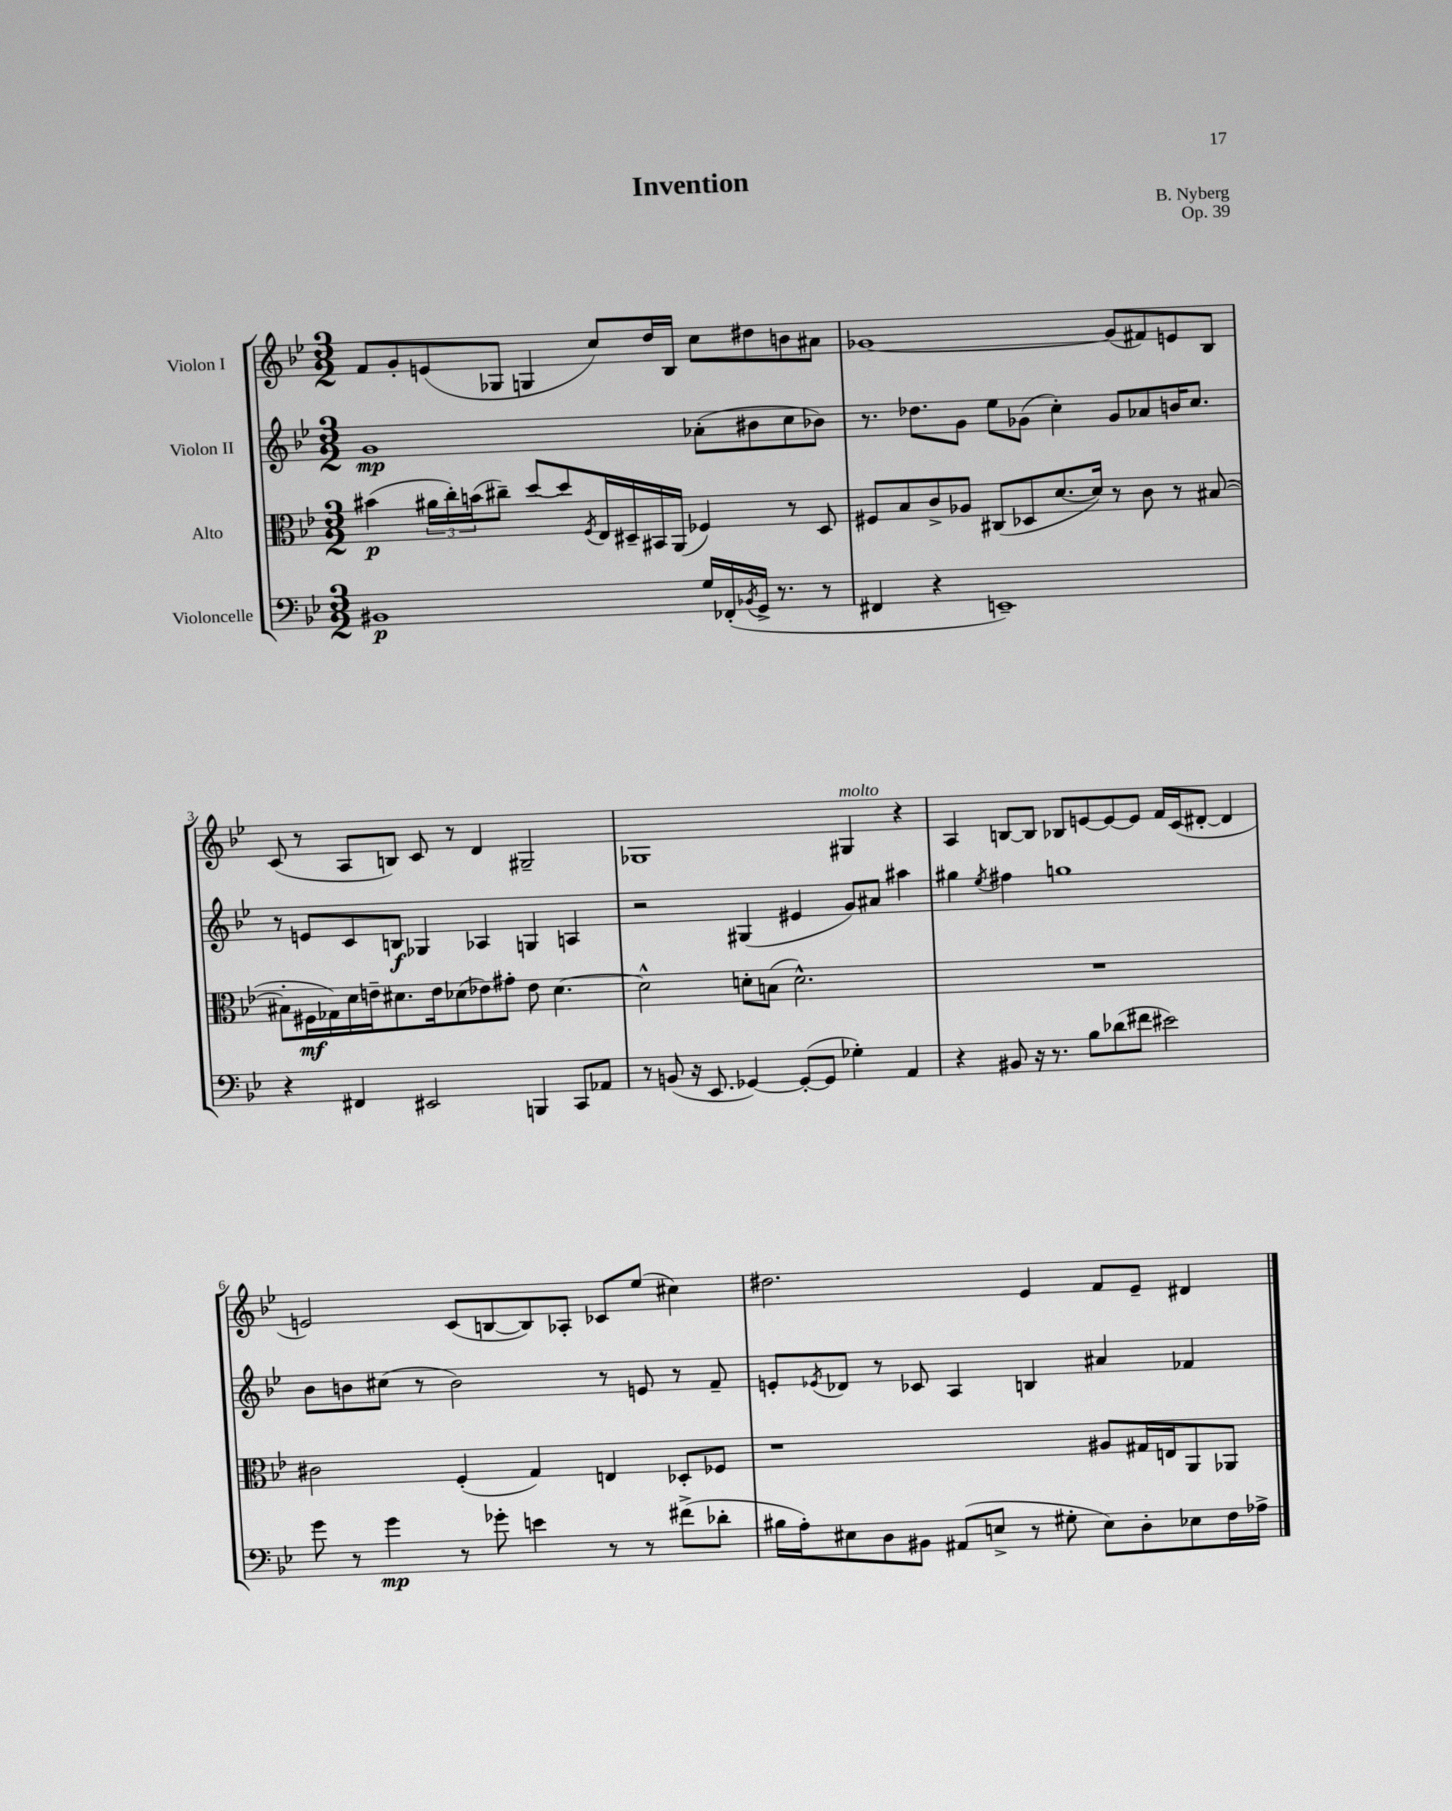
\header { title = "Invention" composer = "B. Nyberg" opus = "Op. 39" }
<<
\new StaffGroup <<
\new Staff = "s0" \with { instrumentName = "Violon I" } {
    \clef treble \key bes \major \numericTimeSignature \time 3/2
    f'8 g'8-. e'8( ges8 g4 c''8) d''16 bes16 c''8 dis''8 b'8 ais'8 |
    ges'1~ ges'8( fis'8) e'8 bes8 |
    c'8( r8 a8 b8) c'8 r8 d'4 gis2-- |
    ges1 gis4^\markup { \italic "molto" } r4 |
    a4 b8~ b8 bes8 e'8~ e'8~ e'8 f'16 c'16( dis'8~-. dis'4 |
    e'2) c'8( b8~ b8) aes8-. ces'8 ees''8( cis''4) |
    dis''2. ees'4 f'8 ees'8-- dis'4 \bar "|." |
}
\new Staff = "s1" \with { instrumentName = "Violon II" } {
    \clef treble \key bes \major \numericTimeSignature \time 3/2
    g'1\mp aes'8-.( bis'8 c''8 bes'8) |
    r8. des''8. g'8 ees''8 ges'8( c''4-.) ges'8 aes'8 b'16 c''8. |
    r8 e'8 c'8 b8\f ges4 aes4 g4 a4 |
    r2 gis4( eis'4 g'8) ais'8 ais''4 |
    gis''4 \acciaccatura { ees''8 } fis''4 g''1 |
    bes'8 b'8 cis''8( r8 b'2) r8 e'8 r8 f'8-- |
    e'8-. \acciaccatura { ees'8 } des'8 r8 ces'8 a4 b4 ais'4 fes'4 \bar "|." |
}
\new Staff = "s2" \with { instrumentName = "Alto" } {
    \clef alto \key bes \major \numericTimeSignature \time 3/2
    bis'4\p( \tuplet 3/2 { ais'16 c''16-.) b'16( } cis''8--) d''8~ d''8 \acciaccatura { f8 } ees16 dis16-- bis,16 a,16( fes4) r8 dis8 |
    fis8 bes8 c'8-> aes8 cis8( des8 d'8.~ d'16) r8 c'8 r8 bis8~( |
    bis8-. fis16\mf ges16) d'16 e'16-- dis'8. e'16 des'8( ees'8) gis'8-. ees'8 des'4.~ |
    des'2-^ d'8-. b8( d'2.-^) |
    R1. |
    cis'2 f4-.( g4) e4 des8-. fes8 |
    r1 ais8 gis16 e16 a,8 aes,8 \bar "|." |
}
\new Staff = "s3" \with { instrumentName = "Violoncelle" } {
    \clef bass \key bes \major \numericTimeSignature \time 3/2
    bis,1\p g16 fes,16-.( \acciaccatura { bes,8 } g,16-> r8. r8 |
    fis,4 r4 e,1--) |
    r4 fis,4 eis,2 b,,4 c,8 aes,8 |
    r8 b,8( r16 ees,8. ges,4~) ges,8~-.( ges,8 ges4-.) a,4 |
    r4 bis,8 r16 r8. bes8 des'8( fis'8 eis'2) |
    g'8 r8 g'4\mp r8 ges'8-. e'4 r8 r8 fis'8->( des'8-. |
    bis16 a16-.) eis8 d8 bis,8 ais,8( e8-> r8 gis8-. e8) d8-. ees8 f16 aes16-> \bar "|." |
}
>>
>>
